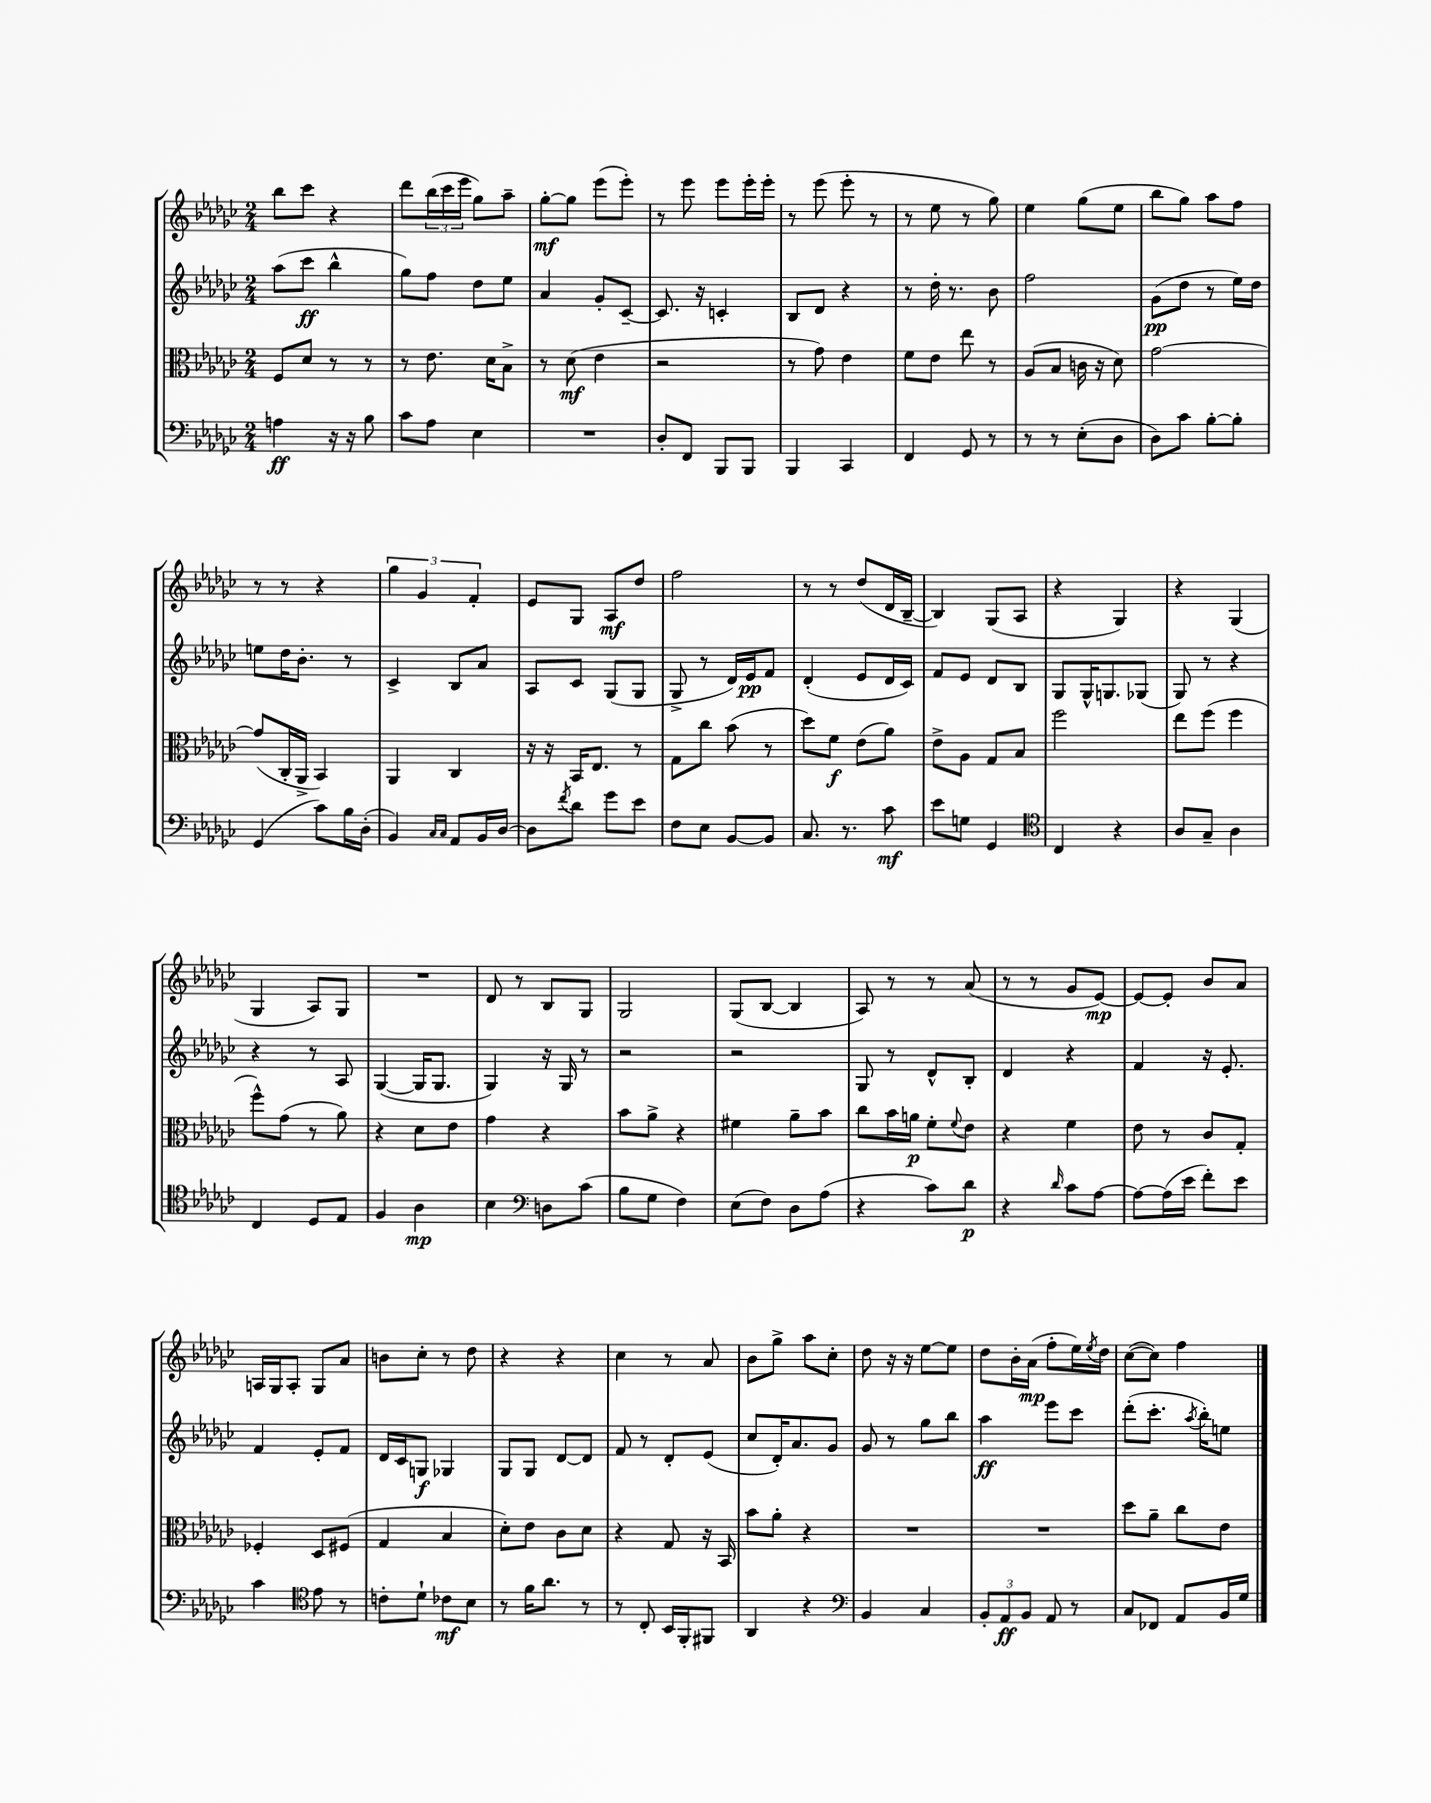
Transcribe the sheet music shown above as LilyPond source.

<<
\new StaffGroup <<
\new Staff = "s0" {
    \clef treble \key ges \major \numericTimeSignature \time 2/4
    bes''8 ces'''8 r4 |
    des'''8 \tuplet 3/2 { bes''16( ces'''16 ees'''16 } ges''8) aes''8-- |
    ges''8~-.\mf ges''8 ees'''8( ees'''8-.) |
    r8 ees'''8 ees'''8 ees'''16-. ees'''16-. |
    r8 ees'''8( ees'''8-. r8 |
    r8 ees''8 r8 ges''8) |
    ees''4 ges''8( ees''8 |
    bes''8 ges''8) aes''8 f''8 |
    r8 r8 r4 |
    \tuplet 3/2 { ges''4 ges'4 f'4-. } |
    ees'8 ges8 aes8\mf des''8 |
    f''2 |
    r8 r8 des''8( des'16 bes16~-- |
    bes4) ges8( aes8 |
    r4 ges4) |
    r4 ges4( |
    ges4 aes8) ges8 |
    R2 |
    des'8 r8 bes8 ges8 |
    ges2 |
    ges8( bes8~ bes4 |
    aes8) r8 r8 aes'8( |
    r8 r8 ges'8 ees'8~\mp) |
    ees'8~ ees'8-. bes'8 aes'8 |
    a16 ges16 a8-. ges8 aes'8 |
    b'8 ces''8-. r8 des''8 |
    r4 r4 |
    ces''4 r8 aes'8 |
    bes'8 ges''8-> aes''8 ces''8-. |
    des''8 r16 r16 ees''8~ ees''8 |
    des''8 bes'16-. aes'16\mp( f''8-. ees''16) \acciaccatura { ees''8 } des''16 |
    ces''8~( ces''8) f''4 \bar "|." |
}
\new Staff = "s1" {
    \clef treble \key ges \major \numericTimeSignature \time 2/4
    aes''8( ces'''8\ff bes''4-^ |
    ges''8) f''8 des''8 ees''8 |
    aes'4 ges'8-. ces'8~-- |
    ces'8. r16 c'4-. |
    bes8 des'8 r4 |
    r8 des''16-. r8. bes'8 |
    f''2 |
    ges'8\pp( des''8 r8 ees''16) des''16 |
    e''8 des''16 bes'8.-. r8 |
    ces'4-> bes8 aes'8 |
    aes8 ces'8 ges8( ges8 |
    ges8-> r8 des'16) ees'16\pp f'8 |
    des'4-.( ees'8 des'16 ces'16) |
    f'8 ees'8 des'8 bes8 |
    ges8 ges16-^ g8. ges8( |
    ges8) r8 r4 |
    r4 r8 aes8 |
    ges4~( ges16 ges8. |
    ges4) r16 ges16 r8 |
    r2 |
    r2 |
    ges8 r8 des'8-^ bes8-. |
    des'4 r4 |
    f'4 r16 ees'8.-. |
    f'4 ees'8-. f'8 |
    des'16 ces'16 g8\f ges4 |
    ges8 ges8 des'8~ des'8 |
    f'8 r8 des'8-. ees'8( |
    ces''8 des'16-.) aes'8. ges'8 |
    ges'8 r8 ges''8 bes''8 |
    aes''4\ff ees'''8 ces'''8 |
    des'''8-.( ces'''8.-. \acciaccatura { aes''8 } bes''16-.) e''8 \bar "|." |
}
\new Staff = "s2" {
    \clef alto \key ges \major \numericTimeSignature \time 2/4
    f8 des'8 r8 r8 |
    r8 ees'8. des'16 bes8-> |
    r8 des'8\mf( ees'4 |
    r2 |
    r8 ges'8) ees'4 |
    f'8 ees'8 ees''8 r8 |
    aes8( bes8 c'16 r16 des'8) |
    ges'2~ |
    ges'8( ces16-. aes,16-> bes,4) |
    aes,4 ces4 |
    r16 r16 bes,16 ees8. r8 |
    ges8 ces''8 bes'8( r8 |
    des''8) f'8\f ees'8( aes'8) |
    ees'8-> aes8 ges8 bes8 |
    f''2 |
    ees''8 f''8( f''4 |
    f''8-^) ges'8( r8 aes'8) |
    r4 des'8 ees'8 |
    ges'4 r4 |
    bes'8 aes'8-> r4 |
    fis'4 aes'8-- bes'8 |
    ces''8 bes'16 a'16\p f'8-. \appoggiatura { f'8 } ees'8 |
    r4 f'4 |
    ees'8 r8 ces'8 ges8-. |
    fes4-. des8 fis8( |
    ges4 bes4 |
    des'8-.) ees'8 ces'8 des'8 |
    r4 ges8 r16 bes,16 |
    bes'8 aes'8-. r4 |
    R2 |
    R2 |
    des''8 aes'8-- ces''8 ees'8 \bar "|." |
}
\new Staff = "s3" {
    \clef bass \key ges \major \numericTimeSignature \time 2/4
    a4\ff r16 r16 bes8 |
    ces'8 aes8 ees4 |
    R2 |
    des8-. f,8 bes,,8 bes,,8 |
    bes,,4 ces,4 |
    f,4 ges,8 r8 |
    r8 r8 ees8-.( des8 |
    des8) ces'8 bes8~-. bes8-. |
    ges,4( ces'8) bes16 des16-.( |
    bes,4) \grace { ces16 ces16 } aes,8 bes,16 des16~ |
    des8 \acciaccatura { f'8 } des'8 ges'8 ees'8 |
    f8 ees8 bes,8~ bes,8 |
    ces8. r8. ces'8\mf |
    ees'8 g8 ges,4 |
    \clef tenor ces4 r4 |
    aes8 ges8-- aes4 |
    ces4 des8 ees8 |
    f4 aes4\mp |
    bes4 \clef bass d8 ces'8( |
    bes8 ges8 f4) |
    ees8( f8) des8 aes8( |
    r4 ces'8) des'8\p |
    r4 \grace { des'16 } ces'8 aes8~ |
    aes8~ aes16( ees'16 f'8-.) ees'8 |
    ces'4 \clef tenor ees'8 r8 |
    c'8-. des'8-! ces'8\mf bes8 |
    r8 f'16 aes'8. r8 |
    r8 ces8-. bes,16 f,16-. fis,8 |
    aes,4 r4 |
    \clef bass bes,4 ces4 |
    \tuplet 3/2 { bes,8-. aes,8\ff bes,8 } aes,8 r8 |
    ces8 fes,8 aes,8 bes,16 ges16 \bar "|." |
}
>>
>>
\layout { \context { \Score \remove "Bar_number_engraver" } }
